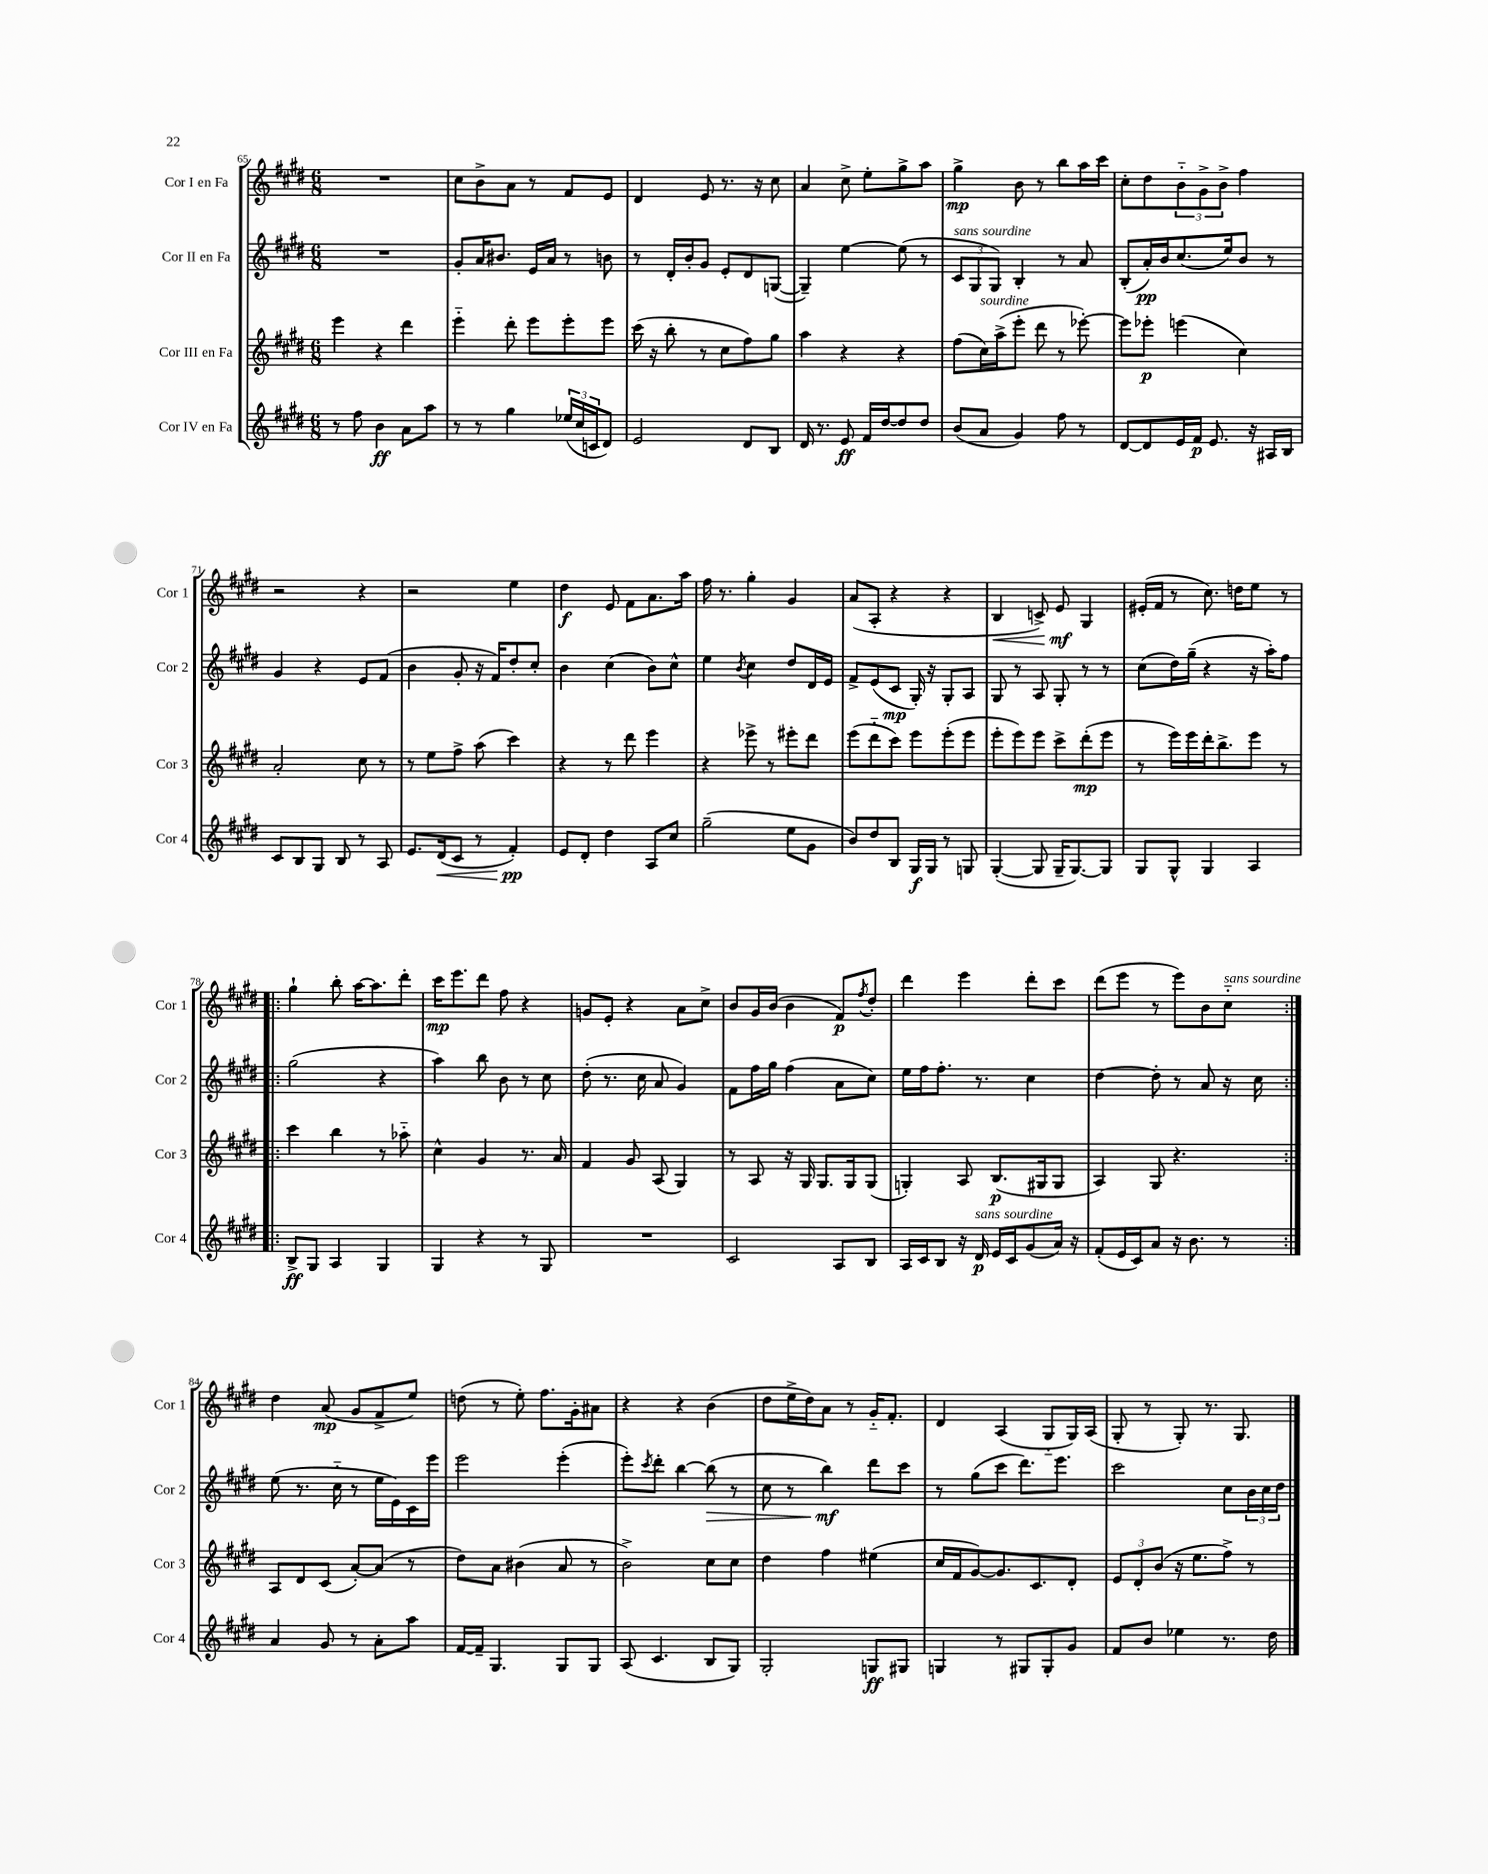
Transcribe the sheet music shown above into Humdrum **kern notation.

**kern	**kern	**kern	**kern
*staff4	*staff3	*staff2	*staff1
*clefG2	*clefG2	*clefG2	*clefG2
*k[f#c#g#d#]	*k[f#c#g#d#]	*k[f#c#g#d#]	*k[f#c#g#d#]
*M6/8	*M6/8	*M6/8	*M6/8
8r	4eee	2.r	2.r
8ff#	.	.	.
4b	4r	.	.
8a	4ddd#	.	.
8aa	.	.	.
=	=	=	=
8r	4eee'~	8g#'	8cc#
8r	.	16a	8b^
.	.	8.b#	.
4gg#	8ddd#'	.	8a
.	8eee	16e	8r
.	.	16a	.
(24ee-	8eee'	8r	8f#
24cc#	.	.	.
24c	.	.	.
8d#)	8eee	8b	8e
=	=	=	=
2e	(16ccc#	8r	4d#
.	16r	.	.
.	8bb'	16d#'	.
.	.	16b'	.
.	8r	8g#	8e
.	8cc#	8e'	8.r
8d#	8ff#)	8d#	.
.	.	.	16r
8B	8gg#	([8G	8cc#
=	=	=	=
16d#	4aa	4G~])	4a
8.r	.	.	.
8e	4r	[4ee	8cc#^
16f#	.	.	8ee'
[16dd#	.	.	.
8dd#]	4r	(8ee]	8gg#^
8dd#	.	8r	8aa
=	=	=	=
(8b	(8ff#	12c#	4gg#^
.	.	12G#	.
8a	16cc#)	.	.
.	.	12G#)	.
.	(16aa^	.	.
4g#)	8eee'	4B'	8b
.	8ddd#	.	8r
8ff#	8r	8r	8bb
8r	[8eee-')	8a	16aa
.	.	.	16ccc#
=	=	=	=
[8d#	8eee-]	(8B'	8cc#'
8d#]	8eee-'	16a')	8dd#
.	.	16b	.
16e	(4eee	(8.cc#	12b'~
16f#	.	.	.
.	.	.	12g#^
8.e	.	.	.
.	.	.	12b^
.	.	16ee)	.
.	4cc#)	8b	4ff#
16r	.	.	.
16A#	.	8r	.
16B	.	.	.
=	=	=	=
8c#	2a'	4g#	2r
8B	.	.	.
8G#	.	4r	.
8B	.	.	.
8r	8cc#	8e	4r
8A	8r	(8f#	.
=	=	=	=
8.e	8r	4b	2r
.	8ee	.	.
(16d#	.	.	.
8c#	8ff#^	8g#'	.
8r	(8aa	16r	.
.	.	16f#)	.
4f#')	4ccc#)	8dd#'	4ee
.	.	8cc#'	.
=	=	=	=
8e	4r	4b	4dd#
8d#'	.	.	.
4dd#	8r	(4cc#	8e
.	8ddd#	.	8f#
8A	4eee	8b)	8.a
8cc#	.	8cc#^^	.
.	.	.	16aa
=	=	=	=
(2gg#~	4r	4ee	16ff#
.	.	.	8.r
.	.	8qb	.
.	8eee-^	4cc#	4gg#'
.	8r	.	.
8ee	8eee#'	8dd#	4g#
8g#	8ddd#	16d#	.
.	.	16e	.
=	=	=	=
8b)	(8eee	8f#^	(8a
8dd#	8ddd#'~	(8e	8A'
8B	8ccc#)	8c#	4r
16G#	8eee	16G#')	.
16G#	.	16r	.
8r	(8eee'	8G#'	4r
8G	8eee	8A	.
=	=	=	=
([4G#'	8eee'	8G#	4B
.	8eee)	8r	.
8G#]	8eee	8A	8c^)
16G#~	8ccc#^	8G#'	8e
[8.G#)	.	.	.
.	(8ddd#'	8r	4G#
8G#]	8eee	8r	.
=	=	=	=
8G#	8r	(8cc#	(16e#'
.	.	.	16f#
8G#^^	16eee)	16dd#)	8r
.	16eee	(16gg#~	.
4G#	16ddd#'	4r	8.cc#)
.	8.bb^	.	.
.	.	.	16dd
4A	8eee	16r	8ee
.	.	16aa')	.
.	8r	8ff#	8r
=!|:	=!|:	=!|:	=!|:
8B^	4ccc#	(2gg#	4gg#`
8G#	.	.	.
4A	4bb	.	8bb'
.	.	.	[16aa
.	.	.	8.aa]
4G#	8r	4r	.
.	8aa-'~	.	8ddd#'
=	=	=	=
4G#	4cc#^^	4aa)	16ccc#
.	.	.	8.eee
4r	4g#	8bb	8ddd#
.	.	8b	8ff#
8r	8.r	8r	4r
8G#	.	8cc#	.
.	16a	.	.
=	=	=	=
2.r	4f#	(8dd#'	8g
.	.	8.r	8e'
.	8g#	.	4r
.	.	16cc#	.
.	(8A	8a	.
.	4G#)	4g#)	8a
.	.	.	8cc#^
=	=	=	=
2c#	8r	8f#	8b
.	8A	16ff#	16g#
.	.	16gg#	(16b
.	16r	(4ff#	4b
.	16G#	.	.
.	8.G#	.	.
8A	.	8a	8f#)
.	16G#	.	.
.	.	.	8qff#
8B	(8G#	8cc#)	8dd#'
=	=	=	=
16A	4G')	16ee	4ddd#
16c#	.	16ff#	.
8B	.	8.ff#'	.
16r	8A	.	4eee
16d#	.	8.r	.
16e	(8.B	.	.
16c#	.	.	.
(8g#	.	4cc#	8ddd#'
.	16G#	.	.
16a)	8G#	.	8ccc#
16r	.	.	.
=	=	=	=
(8f#'	4A)	[4dd#	(8ddd#
16e	.	.	8eee
16c#)	.	.	.
8a	8G#	8dd#']	8r
16r	4.r	8r	8eee)
8.b	.	.	.
.	.	8a	8b
8r	.	16r	8cc#'~
.	.	16cc#	.
=:|!	=:|!	=:|!	=:|!
4a	8A	(8ee	4dd#
.	8d#	8.r	.
8g#	(8c#	.	(8a
.	.	16cc#'~	.
8r	[8a')	8r	8g#
8a'	(8a]	16ee	8f#^
.	.	16e)	.
8aa	8r	16c#	8ee)
.	.	16eee	.
=	=	=	=
[16f#	8dd#)	2eee	(8dd
16f#~]	.	.	.
4.G#	8a	.	8r
.	(4b#	.	8ee')
.	.	.	8.ff#
8G#	8a	(4eee'	.
.	.	.	16g#'
8G#	8r	.	8a#
=	=	=	=
(8A	2b^)	8eee')	4r
.	.	8qccc#	.
4.c#	.	8ddd#'	.
.	.	[4bb	4r
8B	8cc#	(8bb]	(4b
8G#)	8cc#	8r	.
=	=	=	=
2G#'	4dd#	8cc#	8dd#
.	.	8r	16ee^
.	.	.	16dd#)
.	4ff#	4bb)	8a
.	.	.	8r
8G	(4ee#	8ddd#	16g#'~
.	.	.	8.f#'
8G#	.	8ccc#	.
=	=	=	=
4G	16cc#	8r	4d#
.	16f#	.	.
.	[8g#)	(8gg#	.
8r	8.g#]	8ccc#	(4A
8G#	.	8.ddd#)	.
.	8.c#	.	.
8G#'	.	.	8G#'~
.	.	8.eee	.
8g#	8d#'	.	16G#)
.	.	.	(16A
=	=	=	=
8f#	12e	2ccc#	8G#'
.	12d#'	.	.
8b	.	.	8r
.	(12b	.	.
4ee-	16r	.	8G#')
.	8.ee	.	.
.	.	.	8.r
8.r	8ff#^)	8cc#	.
.	.	.	8.G#
.	8r	24b	.
.	.	24cc#	.
16dd#	.	.	.
.	.	24dd#	.
==	==	==	==
*-	*-	*-	*-
